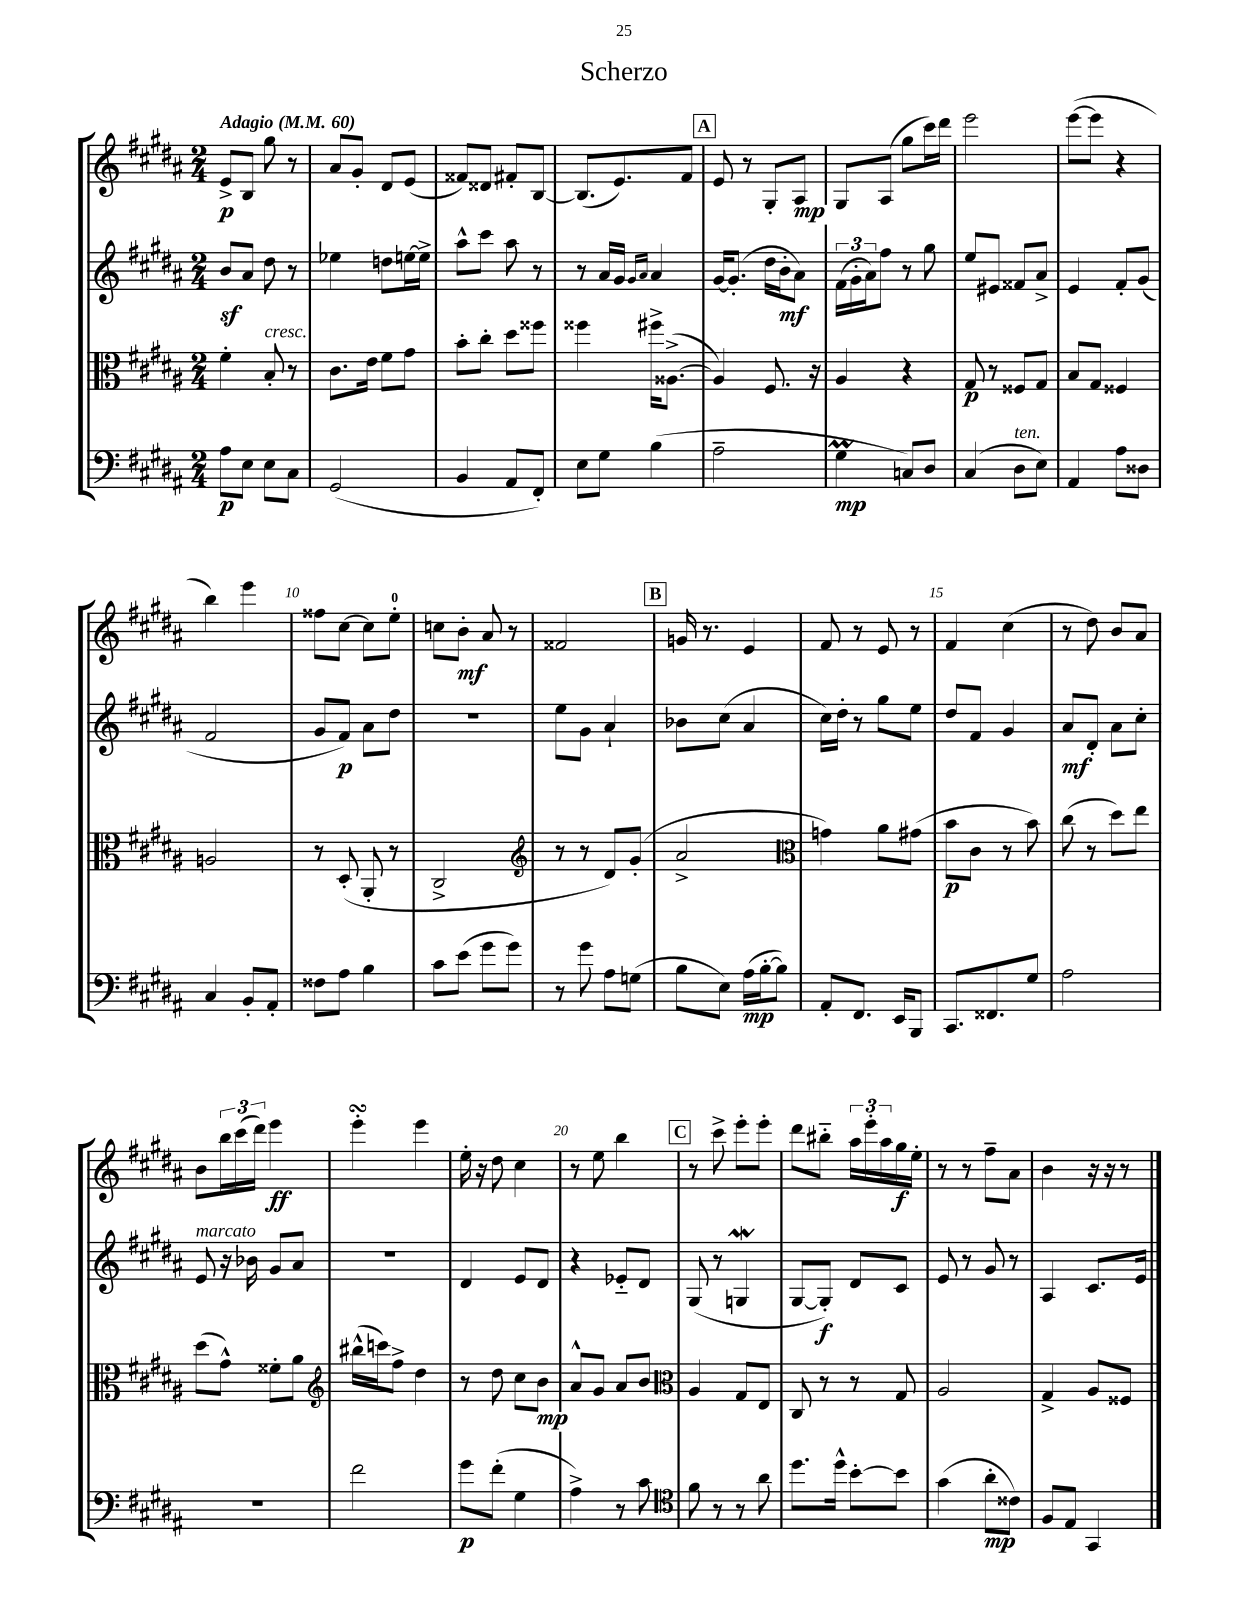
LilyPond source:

\header { title = "Scherzo" }
<<
\new StaffGroup <<
\new Staff = "s0" {
    \clef treble \key b \major \numericTimeSignature \time 2/4 \tempo "Adagio" 4 = 60
    e'8->\p b8 gis''8 r8 |
    ais'8 gis'8-. dis'8 e'8( |
    fisis'8) disis'8 fis'8-. b8~ |
    b8.( e'8.) fis'8 |
    \mark \markup { \box "A" } e'8 r8 gis8-. ais8\mp |
    gis8 ais8( gis''8 cis'''16) dis'''16 |
    e'''2 |
    e'''8~( e'''8 r4 |
    b''4) e'''4 |
    fisis''8 cis''8~ cis''8 e''8-0-. |
    c''8 b'8-.\mf ais'8 r8 |
    fisis'2 |
    \mark \markup { \box "B" } g'16 r8. e'4 |
    fis'8 r8 e'8 r8 |
    fis'4 cis''4( |
    r8 dis''8) b'8 ais'8 |
    b'8 \tuplet 3/2 { b''16 cis'''16( dis'''16) } e'''4\ff |
    e'''4-.\turn e'''4 |
    e''16-. r16 dis''8 cis''4 |
    r8 e''8 b''4 |
    \mark \markup { \box "C" } r8 cis'''8-> e'''8-. e'''8-. |
    dis'''8 bis''8-_ \tuplet 3/2 { ais''16 e'''16-. ais''16 } gis''16\f e''16-. |
    r8 r8 fis''8-- ais'8 |
    b'4 r16 r16 r8 \bar "|." |
}
\new Staff = "s1" {
    \clef treble \key b \major \numericTimeSignature \time 2/4
    b'8\sf ais'8 dis''8 r8 |
    ees''4 d''8 e''16~ e''16-> |
    ais''8-^ cis'''8 ais''8 r8 |
    r8 ais'16 gis'16 \grace { gis'16 ais'16 } ais'4 |
    \mark \markup { \box "A" } gis'16~ gis'8.-.( dis''16 b'16-.\mf ais'8) |
    \tuplet 3/2 { fis'16( gis'16-. ais'16) } fis''8 r8 gis''8 |
    e''8 eis'8 fisis'8 ais'8-> |
    e'4 fis'8-. gis'8( |
    fis'2 |
    gis'8 fis'8\p) ais'8 dis''8 |
    R2 |
    e''8 gis'8 ais'4-! |
    \mark \markup { \box "B" } bes'8 cis''8( ais'4 |
    cis''16) dis''16-. r8 gis''8 e''8 |
    dis''8 fis'8 gis'4 |
    ais'8\mf dis'8-. ais'8 cis''8-. |
    e'8^\markup { \italic "marcato" } r16 bes'16 gis'8 ais'8 |
    R2 |
    dis'4 e'8 dis'8 |
    r4 ees'8-_ dis'8 |
    \mark \markup { \box "C" } gis8( r8 g4\mordent |
    gis8~ gis8-.\f) dis'8 cis'8 |
    e'8 r8 gis'8 r8 |
    ais4 cis'8. e'16 \bar "|." |
}
\new Staff = "s2" {
    \clef alto \key b \major \numericTimeSignature \time 2/4
    fis'4-. b8-.^\markup { \italic "cresc." } r8 |
    cis'8. e'16 fis'8 gis'8 |
    b'8-. cis''8-. dis''8 fisis''8 |
    fisis''4 fis''16-> aisis8.~->( |
    \mark \markup { \box "A" } aisis4) fis8. r16 |
    ais4 r4 |
    gis8\p r8 fisis8 gis8 |
    b8 gis8 fisis4 |
    a2 |
    r8 dis8-.( ais,8-. r8 |
    cis2-> |
    \clef treble r8 r8 dis'8) gis'8-.( |
    \mark \markup { \box "B" } ais'2-> |
    \clef alto g'4) ais'8 gis'8( |
    b'8\p cis'8 r8 b'8) |
    cis''8( r8 dis''8) e''8 |
    dis''8( gis'8-^) fisis'8-. ais'8 |
    \clef treble bis''16-^( c'''16) fis''8-> dis''4 |
    r8 dis''8 cis''8 b'8\mp |
    ais'8-^ gis'8 ais'8 b'8 |
    \mark \markup { \box "C" } \clef alto ais4 gis8 e8 |
    cis8 r8 r8 gis8 |
    ais2 |
    gis4-> ais8 fisis8 \bar "|." |
}
\new Staff = "s3" {
    \clef bass \key b \major \numericTimeSignature \time 2/4
    ais8\p e8 e8 cis8 |
    gis,2( |
    b,4 ais,8 fis,8-.) |
    e8 gis8 b4( |
    \mark \markup { \box "A" } ais2-- |
    gis4\prall\mp c8) dis8 |
    cis4( dis8^\markup { \italic "ten." } e8) |
    ais,4 ais8 disis8 |
    cis4 b,8-. ais,8-. |
    fisis8 ais8 b4 |
    cis'8 e'8( gis'8 gis'8) |
    r8 gis'8 ais8 g8( |
    \mark \markup { \box "B" } b8 e8) ais16\mp( b16~-. b8) |
    ais,8-. fis,8. e,16 b,,8 |
    cis,8. fisis,8. gis8 |
    ais2 |
    R2 |
    fis'2 |
    gis'8\p fis'8-.( gis4 |
    ais4->) r8 cis'8 |
    \mark \markup { \box "C" } \clef tenor fis'8 r8 r8 ais'8 |
    dis''8. dis''16-^ b'8~-. b'8 |
    gis'4( ais'8-.\mp cisis'8) |
    fis8 e8 gis,4 \bar "|." |
}
>>
>>
\layout { \context { \Score \override BarNumber.break-visibility = ##(#f #t #t) barNumberVisibility = #(every-nth-bar-number-visible 5) } }
